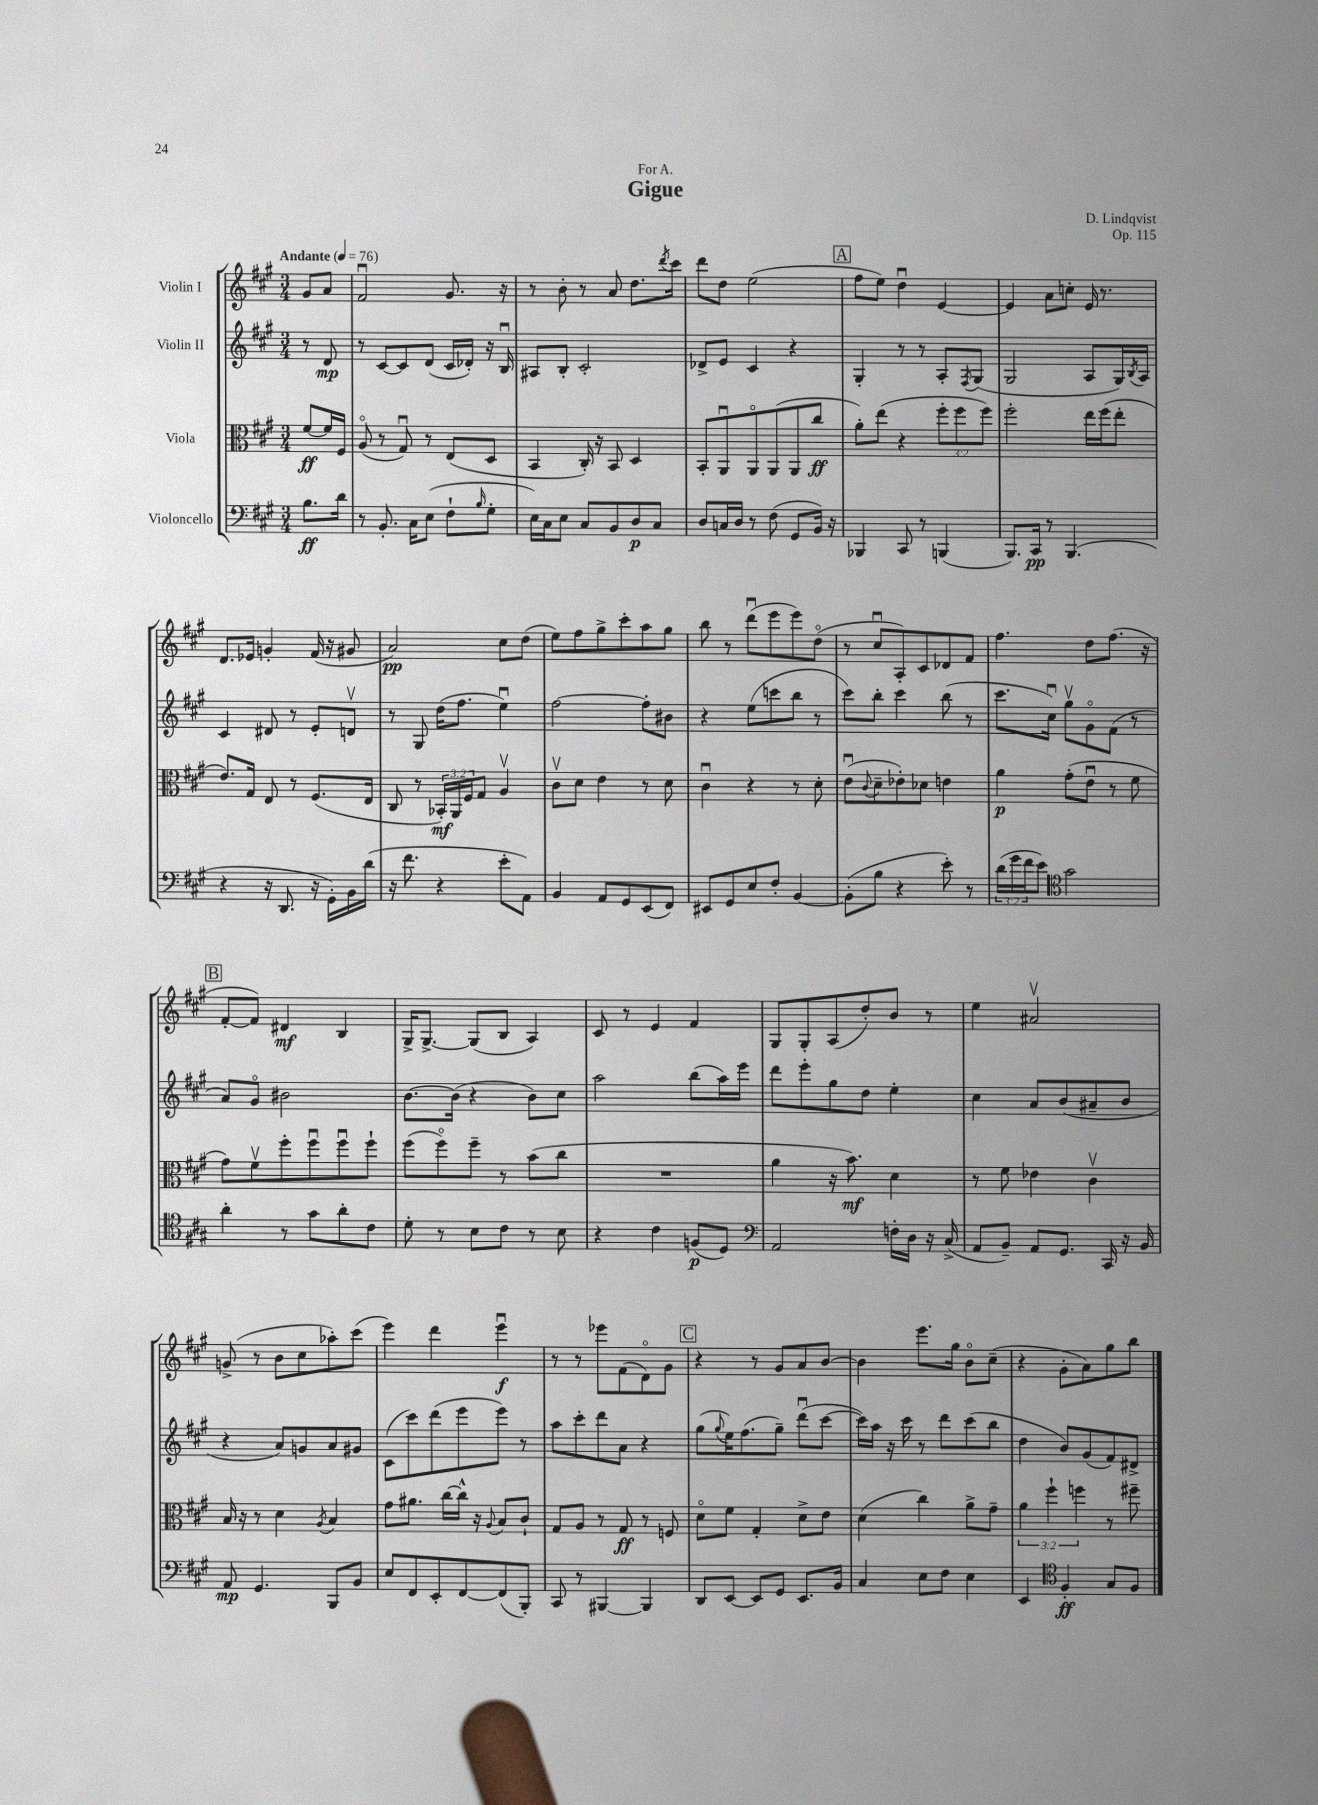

**kern	**dynam	**kern	**dynam	**kern	**dynam	**kern	**dynam
*part4	*part4	*part3	*part3	*part2	*part2	*part1	*part1
*staff4	*staff4	*staff3	*staff3	*staff2	*staff2	*staff1	*staff1
*I"Violoncello	*	*I"Viola	*	*I"Violin II	*	*I"Violin I	*
*clefF4	*	*clefC3	*	*clefG2	*	*clefG2	*
*k[f#c#g#]	*	*k[f#c#g#]	*	*k[f#c#g#]	*	*k[f#c#g#]	*
*M3/4	*	*M3/4	*	*M3/4	*	*M3/4	*
*MM76	*	*MM76	*	*MM76	*	*MM76	*
=	=	=	=	=	=	=	=
!	!	!	!	!	!	!LO:TX:a:B:t=Andante	!
8.B\L	ff	[8f#/L	ff	8r	.	8g#/L	.
.	.	16f#/L]	.	8d/	mp	8a/J	.
16d\Jk	.	16F#/JJ	.	.	.	.	.
=1	=1	=1	=1	=1	=1	=1	=1
8r	.	(8A/	.	8r	.	2f#u/	.
8.BB'/	.	8r	.	[8c#/L	.	.	.
.	.	8G#u/)	.	8c#/]	.	.	.
16C#\KL	.	.	.	.	.	.	.
(8E\J	.	8r	.	(8d/J	.	.	.
8F#`\L	.	(8E/L	.	16c#/LL	.	8.g#/	.
.	.	.	.	16d-X'/JJ)	.	.	.
16qqB/	.	.	.	.	.	.	.
8G#'\J	.	8D/J	.	16r	.	.	.
.	.	.	.	16Bu/	.	16r	.
=2	=2	=2	=2	=2	=2	=2	=2
16E\LL)	.	4BB/	.	8A#X/L	.	8r	.
16C#\J	.	.	.	.	.	.	.
8E\J	.	.	.	8B'/J	.	8b'\	.
8C#/L	.	16C#'/)	.	2c#'/	.	8r	.
.	.	16r	.	.	.	.	.
8BB/	.	8BB/	.	.	.	8a/	.
8D/	p	4D/	.	.	.	8.dd\L	.
8C#/J	.	.	.	.	.	.	.
.	.	.	.	.	.	8qddd/	.
.	.	.	.	.	.	16ccc#\Jk	.
=3	=3	=3	=3	=3	=3	=3	=3
8D/L	.	8BB'/L	.	8d-X^/L	.	8ddd\L	.
16Cn/L	.	8AAu/	.	8e/J	.	8dd\J	.
16D/JJ	.	.	.	.	.	.	.
8r	.	8AA/	.	4c#/	.	(2ee\	.
(8F#\	.	(8AA/	.	.	.	.	.
8GG#/L	.	8AA/	.	4r	.	.	.
16BB/Jk)	.	8cc#/J	ff	.	.	.	.
16r	.	.	.	.	.	.	.
!!LO:REH:place=s1:t=A
=4	=4	=4	=4	=4	=4	=4	=4
4BBB-X/	.	8a'\L)	.	4G#'/	.	8ff#\L	.
.	.	(8ee\J	.	.	.	8ee\J)	.
8CC#/	.	4r	.	8r	.	4ddu\	.
8r	.	.	.	8r	.	.	.
(4BBBn/	.	12ff#'\L	.	8A'/L	.	[4e/	.
.	.	12ff#\	.	.	.	.	.
.	.	.	.	8qF#/	.	.	.
.	.	.	.	(8G#/J	.	.	.
.	.	12ff#\J)	.	.	.	.	.
=5	=5	=5	=5	=5	=5	=5	=5
8.BBB/L)	.	2ff#'\	.	2G#/	.	4e/]	.
16CC#/Jk	pp	.	.	.	.	.	.
8r	.	.	.	.	.	8a\L	.
(4.BBB/	.	.	.	.	.	8ccn'\J	.
.	.	16ee\LL	.	8A/L	.	16e/	.
.	.	(16ff#\J	.	.	.	8.r	.
.	.	8ee'\J	.	16G#/L)	.	.	.
.	.	.	.	8qB/	.	.	.
.	.	.	.	16A/JJ	.	.	.
!!LO:LB:g=z
=6	=6	=6	=6	=6	=6	=6	=6
4r	.	8.e/L)	.	4c#/	.	8.d/L	.
.	.	16G#/Jk	.	.	.	16e-X/Jk	.
16r	.	8E/	.	8d#X/	.	4gn'/	.
8.DD/	.	.	.	.	.	.	.
.	.	8r	.	8r	.	.	.
16r	.	(8.F#/L	.	8e'/L	.	(16f#/	.
16GG#'\LL)	.	.	.	.	.	16r	.
16BB\	.	.	.	8dnv/J	.	8g#X/	.
(16d\JJ	.	16E/Jk	.	.	.	.	.
=7	=7	=7	=7	=7	=7	=7	=7
16r	.	8C#/	.	8r	.	2a/)	pp
8.f#\	.	.	.	.	.	.	.
.	.	8r	.	8G#/	.	.	.
4r	.	24BB-X'/LL)	mf	(16dd\KL	.	.	.
.	.	24AA/	.	.	.	.	.
.	.	.	.	8.ff#\J	.	.	.
.	.	24F#/J	.	.	.	.	.
.	.	8G#/J	.	.	.	.	.
8e'\L	.	4Av/	.	4eeu\)	.	8cc#\L	.
8AA\J)	.	.	.	.	.	(8dd\J	.
=8	=8	=8	=8	=8	=8	=8	=8
4BB/	.	8c#v\L	.	[2ff#\	.	8ee\L)	.
.	.	8d\J	.	.	.	8ff#\	.
8AA/L	.	4e\	.	.	.	8gg#^\	.
8GG#/	.	.	.	.	.	8ccc#'\	.
(8EE/	.	8r	.	8ff#'\L]	.	8aa\	.
8FF#/J)	.	8d\	.	8b#X\J	.	8gg#\J	.
=9	=9	=9	=9	=9	=9	=9	=9
8EE#X/L	.	4c#u\	.	4r	.	8bb\	.
8GG#/	.	.	.	.	.	8r	.
8E/	.	4r	.	(8ee\L	.	(8dddu\L	.
8F#'/J	.	.	.	8cccn\	.	8eee\	.
[4BB/	.	8r	.	8bb\J	.	8eee\)	.
.	.	8d'\	.	8r	.	(8dd\J	.
=10	=10	=10	=10	=10	=10	=10	=10
(8BB'\L]	.	(8eu\L	.	8ccc#\L)	.	8r	.
.	.	8qqc#/	.	.	.	.	.
8B\J	.	8d~\	.	8bb'\J	.	8cc#u/L	.
4r	.	8e-X'\)	.	4ccc#\	.	8A'/)	.
.	.	8d-X\J	.	.	.	8c#/	.
8e'\)	.	4en\	.	(8bb\	.	8d-X/	.
8r	.	.	.	8r	.	8f#/J	.
=11	=11	=11	=11	=11	=11	=11	=11
(24d\LL	.	4a\	p	8.ccc#\L	.	4.ff#\	.
24g#\	.	.	.	.	.	.	.
24f#\J	.	.	.	.	.	.	.
8e\J)	.	.	.	.	.	.	.
.	.	.	.	16cc#u\Jk)	.	.	.
*clefC4	*	*	*	*	*	*	*
2g#\	.	(8g#'\L	.	8gg#v\L	.	.	.
.	.	8eu\J	.	8g#\	.	8dd\L	.
.	.	8r	.	(8f#\J	.	(8.ff#\J	.
.	.	8f#\	.	8r	.	.	.
.	.	.	.	.	.	16r	.
!!LO:LB:g=z
!!LO:REH:place=s1:t=B
=12	=12	=12	=12	=12	=12	=12	=12
4a'\	.	8g#\L)	.	8a/L)	.	[8f#'/L	.
.	.	8f#v\	.	8g#/J	.	8f#/J])	.
8r	.	8ff#'\	.	2b#X\	.	4d#X/	mf
8g#\L	.	8ff#u\	.	.	.	.	.
8a'\	.	8ff#u\	.	.	.	4B/	.
8c#\J	.	8ff#`\J	.	.	.	.	.
=13	=13	=13	=13	=13	=13	=13	=13
8d'\	.	(8ff#\L	.	[8.b\L	.	16G#^/KL	.
.	.	.	.	.	.	[8.G#^/J	.
8r	.	8ff#\)	.	.	.	.	.
.	.	.	.	(16b\Jk]	.	.	.
8B\L	.	8ff#~\J	.	4r	.	(8G#/L]	.
8c#\J	.	8r	.	.	.	8B/J	.
8r	.	(8b\L	.	8b\L)	.	4A/)	.
8B\	.	8cc#\J	.	8cc#\J	.	.	.
=14	=14	=14	=14	=14	=14	=14	=14
4r	.	2.r	.	2aa\	.	8c#/	.
.	.	.	.	.	.	8r	.
4c#\	.	.	.	.	.	4e/	.
(8Fn/L	p	.	.	(8bb\L	.	4f#/	.
8D/J)	.	.	.	16aa\L)	.	.	.
.	.	.	.	16eee\JJ	.	.	.
=15	=15	=15	=15	=15	=15	=15	=15
*clefF4	*	*	*	*	*	*	*
2AA/	.	4a\	.	8ddd\L	.	8G#/L	.
.	.	.	.	8eee'\	.	8G#'/	.
.	.	16r	.	8gg#\	.	(8A/	.
.	.	8.b\)	mf	.	.	.	.
.	.	.	.	8dd\J	.	8dd'/)	.
16Fn'\LL	.	4d\	.	4ee'\	.	8b/J	.
16D\JJ	.	.	.	.	.	.	.
16r	.	.	.	.	.	8r	.
(16C#^/	.	.	.	.	.	.	.
=16	=16	=16	=16	=16	=16	=16	=16
8AA/L	.	8r	.	4cc#\	.	4ee\	.
8BB~/J)	.	8f#\	.	.	.	.	.
8AA/L	.	4e-X\	.	8a/L	.	2a#Xv/	.
8.GG#/J	.	.	.	(8b/	.	.	.
.	.	4c#v\	.	8a#X~/	.	.	.
16CC#/	.	.	.	.	.	.	.
16r	.	.	.	8b/J	.	.	.
16BB/	.	.	.	.	.	.	.
!!LO:LB:g=z
=17	=17	=17	=17	=17	=17	=17	=17
8AA/	mp	16B/	.	4r	.	(8gn^/	.
.	.	16r	.	.	.	.	.
4.GG#/	.	8r	.	.	.	8r	.
.	.	4d\	.	8a/L)	.	8b\L	.
.	.	.	.	8gn/	.	8cc#\	.
.	.	8qA/	.	.	.	.	.
8BBB/L	.	4B/	.	8a/	.	8aa-X'\)	.
8BB/J	.	.	.	8g#X/J	.	(8ccc#\J	.
=18	=18	=18	=18	=18	=18	=18	=18
8E/L	.	8g#\L	.	(8c#\L	.	4eee\)	.
8FF#/	.	8.a#X\J	.	8ccc#\)	.	.	.
8EE'/	.	.	.	(8ddd\	.	4ddd\	.
.	.	[16cc#\LL	.	.	.	.	.
[8FF#/	.	16cc#^^\JJ]	.	8eee\	.	.	.
.	.	16r	.	.	.	.	.
.	.	8qqA/	.	.	.	.	.
(8FF#/]	.	8B/L	.	8eee\J)	.	4eeeu\	f
8BBB'/J)	.	8c#`/J	.	8r	.	.	.
=19	=19	=19	=19	=19	=19	=19	=19
8CC#/	.	8G#/L	.	8aa\L	.	8r	.
8r	.	8A/J	.	8ccc#'\	.	8r	.
[4BBB#X/	.	8r	.	8ddd\	.	8eee-X\L	.
.	.	8G#/	ff	8a\J	.	(8f#\	.
4BBB#/]	.	8r	.	4r	.	8d\)	.
.	.	8Fn/	.	.	.	8g#\J	.
!!LO:REH:place=s1:t=C
=20	=20	=20	=20	=20	=20	=20	=20
8DD/L	.	8d\L	.	(8gg#\L	.	4r	.
.	.	.	.	8qqgg#/	.	.	.
[8EE/J	.	8f#\J	.	16ee\K)	.	.	.
.	.	.	.	(8.ff#\	.	.	.
8EE/L]	.	4G#'/	.	.	.	8r	.
8GG#/J	.	.	.	8gg#~\J)	.	8g#/L	.
8.EE/L	.	8d^\L	.	(8dddu\L	.	8a/	.
.	.	8e\J	.	[8ccc#\J	.	[8b/J	.
16BB/Jk	.	.	.	.	.	.	.
=21	=21	=21	=21	=21	=21	=21	=21
4C#/	.	(4d\	.	16ccc#\LL])	.	4b\]	.
.	.	.	.	16aa\JJ	.	.	.
.	.	.	.	16r	.	.	.
.	.	.	.	16ccc#\	.	.	.
8E\L	.	4cc#\)	.	8r	.	8.eee\L	.
8F#\J	.	.	.	8ddd\L	.	.	.
.	.	.	.	.	.	16gg#\Jk	.
4E\	.	8a^\L	.	(8ccc#\	.	8b\L	.
.	.	8g#~\J	.	8bb\J	.	(8cc#~\J	.
=22	=22	=22	=22	=22	=22	=22	=22
4EE/	.	6a\	.	4dd\	.	4r	.
.	.	6ff#`\	.	.	.	.	.
*clefC4	*	*	*	*	*	*	*
4F#'/	ff	.	.	8b/L)	.	8g#'\L	.
.	.	6ffn\	.	.	.	.	.
.	.	.	.	(8g#/	.	8a\)	.
8G#/L	.	8r	.	8f#/)	.	8gg#\	.
8F#/J	.	8ff#X~\	.	8d#X^/J	.	8bb\J	.
==	==	==	==	==	==	==	==
*-	*-	*-	*-	*-	*-	*-	*-
